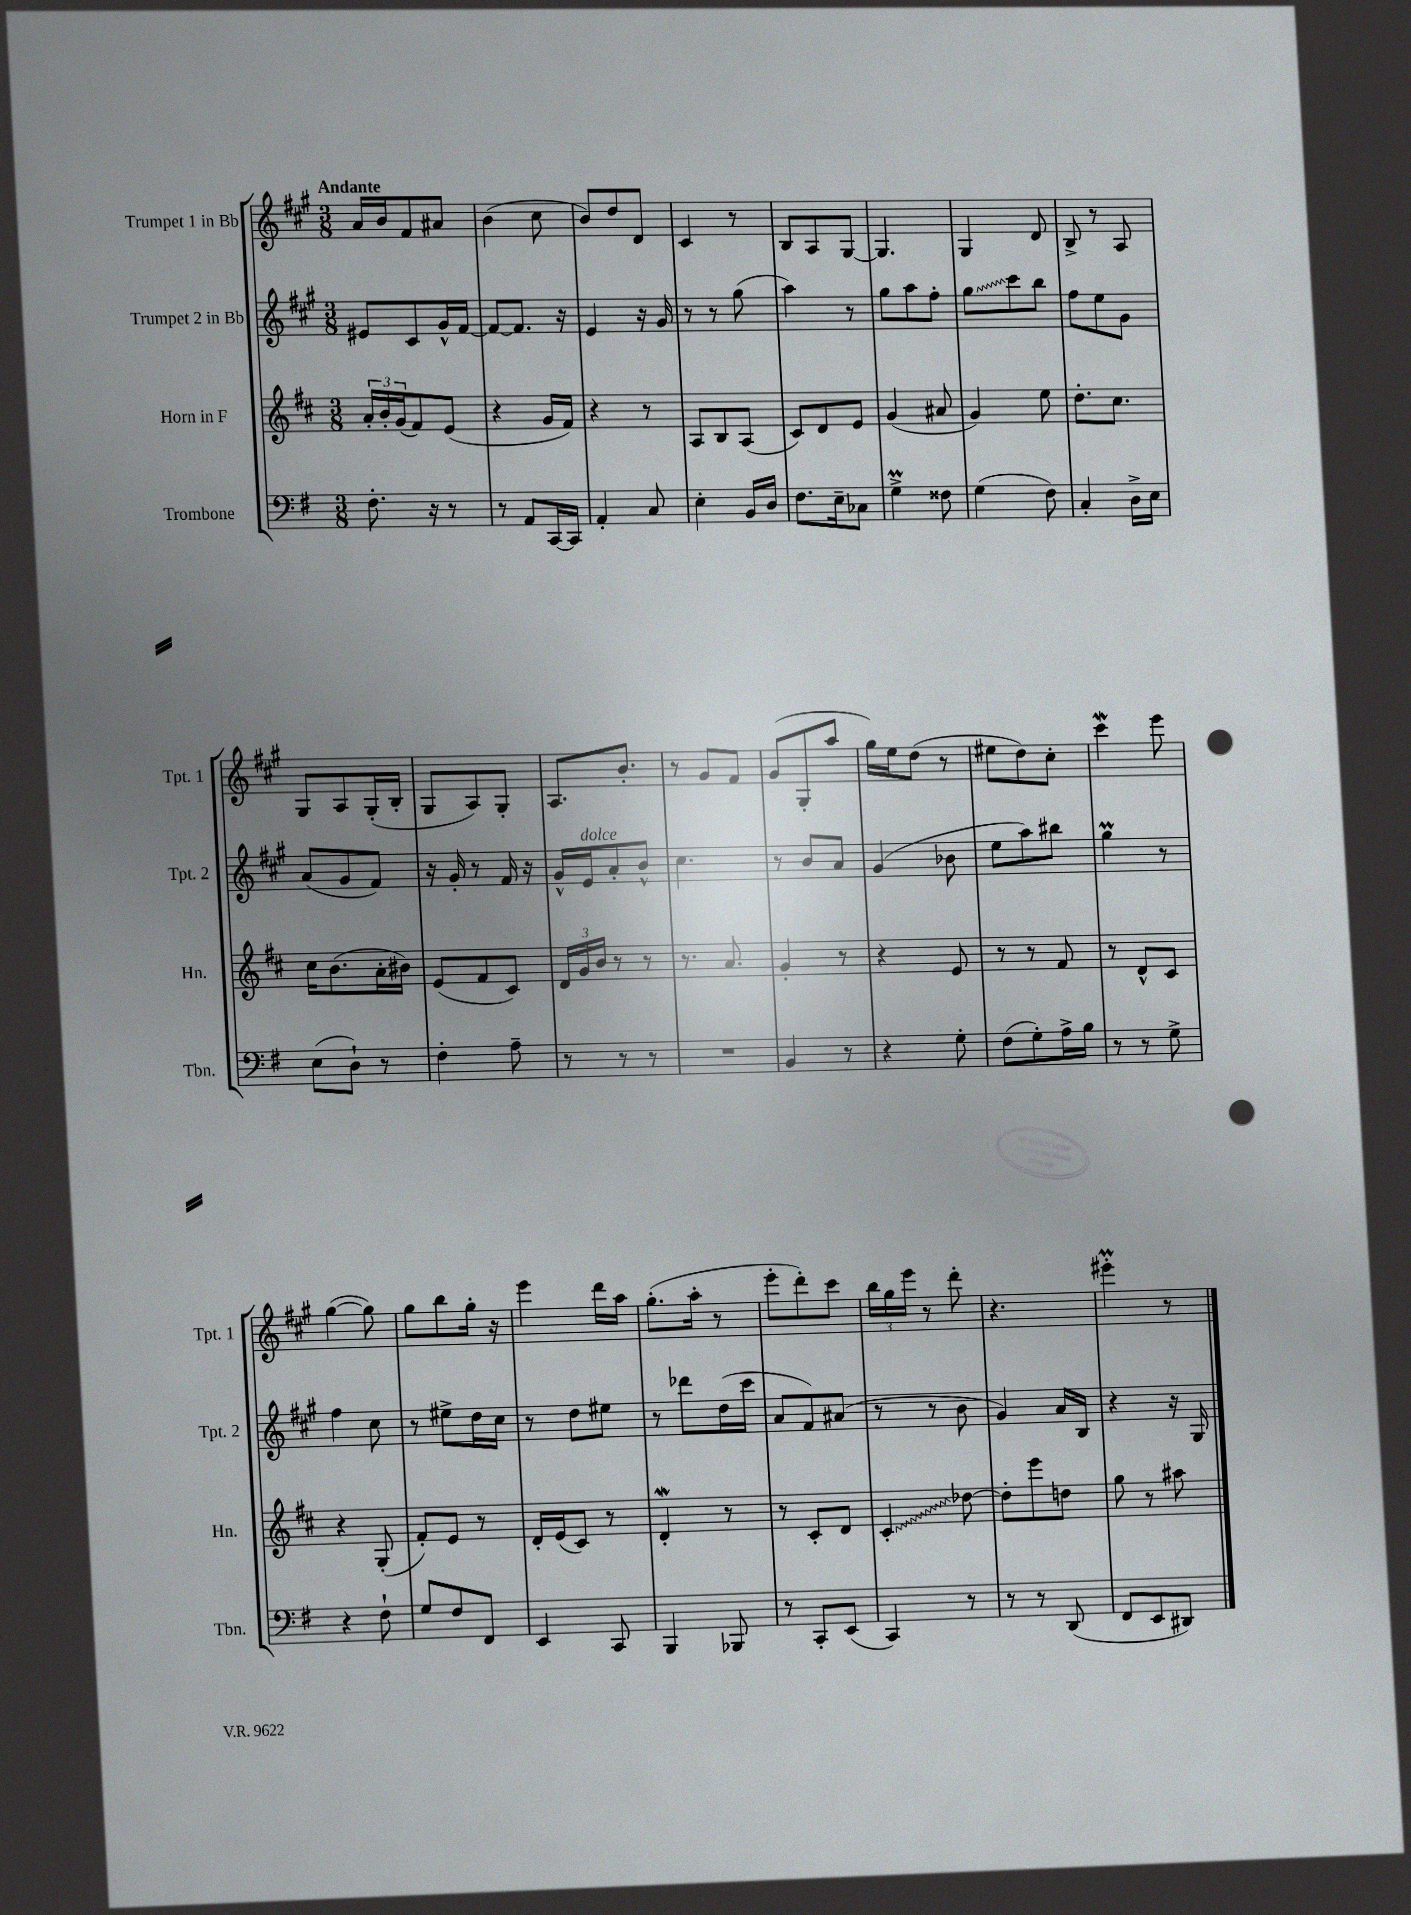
<<
\new StaffGroup <<
\new Staff = "s0" \with { instrumentName = "Trumpet 1 in Bb" shortInstrumentName = "Tpt. 1" } {
    \clef treble \key a \major \numericTimeSignature \time 3/8 \tempo "Andante"
    a'16 b'16 fis'8 ais'8 |
    b'4( cis''8 |
    b'8) d''8 d'8 |
    cis'4 r8 |
    b8 a8 gis8~ |
    gis4. |
    gis4 d'8 |
    b8-> r8 a8 |
    gis8 a8 gis16-.( b16-. |
    gis8 a8) gis8-. |
    a8. b'8.-. |
    r8 gis'8 fis'8 |
    gis'8( gis8-. a''8 |
    gis''16) e''16 d''8( r8 |
    eis''8 d''8) cis''8-. |
    cis'''4\mordent e'''8 |
    gis''4~( gis''8) |
    gis''8 b''8 gis''16-. r16 |
    e'''4 d'''16 a''16 |
    gis''8.-.( a''16-. r8 |
    e'''8-. d'''8-.) cis'''8 |
    \tuplet 3/2 { b''16 gis''16 e'''16 } r8 d'''8-. |
    r4. |
    eis'''4-.\prall r8 \bar "|." |
}
\new Staff = "s1" \with { instrumentName = "Trumpet 2 in Bb" shortInstrumentName = "Tpt. 2" } {
    \clef treble \key a \major \numericTimeSignature \time 3/8
    eis'8 cis'8 gis'16-^ fis'16~ |
    fis'8~ fis'8. r16 |
    e'4 r16 gis'16 |
    r8 r8 gis''8( |
    a''4) r8 |
    gis''8 a''8 fis''8-. |
    \once \override Glissando.style = #'zigzag gis''8\glissando cis'''8 b''8 |
    fis''8 e''8 gis'8 |
    a'8( gis'8 fis'8) |
    r16 gis'16-. r8 fis'16 r16 |
    gis'16-^ e'16^\markup { \italic "dolce" } a'8-. b'8-^ |
    cis''4. |
    r8 b'8 a'8 |
    gis'4( bes'8 |
    e''8 a''8) bis''8 |
    gis''4\prall r8 |
    fis''4 cis''8 |
    r8 eis''8-> d''16 cis''16 |
    r8 d''8 eis''8 |
    r8 des'''8 d''16( cis'''16 |
    a'8 fis'8) ais'8( |
    r8 r8 b'8 |
    gis'4) a'16 b16 |
    r4 r16 gis16 \bar "|." |
}
\new Staff = "s2" \with { instrumentName = "Horn in F" shortInstrumentName = "Hn." } {
    \clef treble \key d \major \numericTimeSignature \time 3/8
    \tuplet 3/2 { a'16-. b'16-. g'16( } fis'8) e'8( |
    r4 g'16 fis'16) |
    r4 r8 |
    a8 b8 a8( |
    cis'8) d'8 e'8 |
    g'4( ais'8 |
    g'4) e''8 |
    d''8.-. cis''8. |
    cis''16 b'8.( a'16-. bis'16) |
    e'8( fis'8 cis'8) |
    \tuplet 3/2 { d'16 g'16 b'16 } r8 r8 |
    r8. a'8. |
    g'4-. r8 |
    r4 e'8 |
    r8 r8 fis'8 |
    r8 d'8-^ cis'8 |
    r4 g8-.( |
    fis'8-.) e'8 r8 |
    d'16-. e'16( cis'8) r8 |
    d'4-.\mordent r8 |
    r8 cis'8-. d'8 |
    \once \override Glissando.style = #'zigzag cis'4-.\glissando des''8~ |
    des''8-. e'''8 d''8 |
    g''8 r8 ais''8 \bar "|." |
}
\new Staff = "s3" \with { instrumentName = "Trombone" shortInstrumentName = "Tbn." } {
    \clef bass \key g \major \numericTimeSignature \time 3/8
    fis8.-. r16 r8 |
    r8 a,8 c,16~ c,16 |
    a,4-. c8 |
    e4-. b,16 d16 |
    fis8. e16-- ces8 |
    g4->\prall fisis8 |
    g4( fis8) |
    c4-. d16-> e16 |
    e8( d8-!) r8 |
    fis4-. a8-- |
    r8 r8 r8 |
    R4. |
    b,4 r8 |
    r4 g8-. |
    fis8( g8-.) a16-> b16 |
    r8 r8 g8-> |
    r4 fis8-! |
    g8 fis8 fis,8 |
    e,4 c,8 |
    b,,4 bes,,8 |
    r8 c,8-. e,8( |
    c,4) r8 |
    r8 r8 d,8( |
    fis,8 e,8 dis,8) \bar "|." |
}
>>
>>
\layout { \context { \Score \remove "Bar_number_engraver" } }
